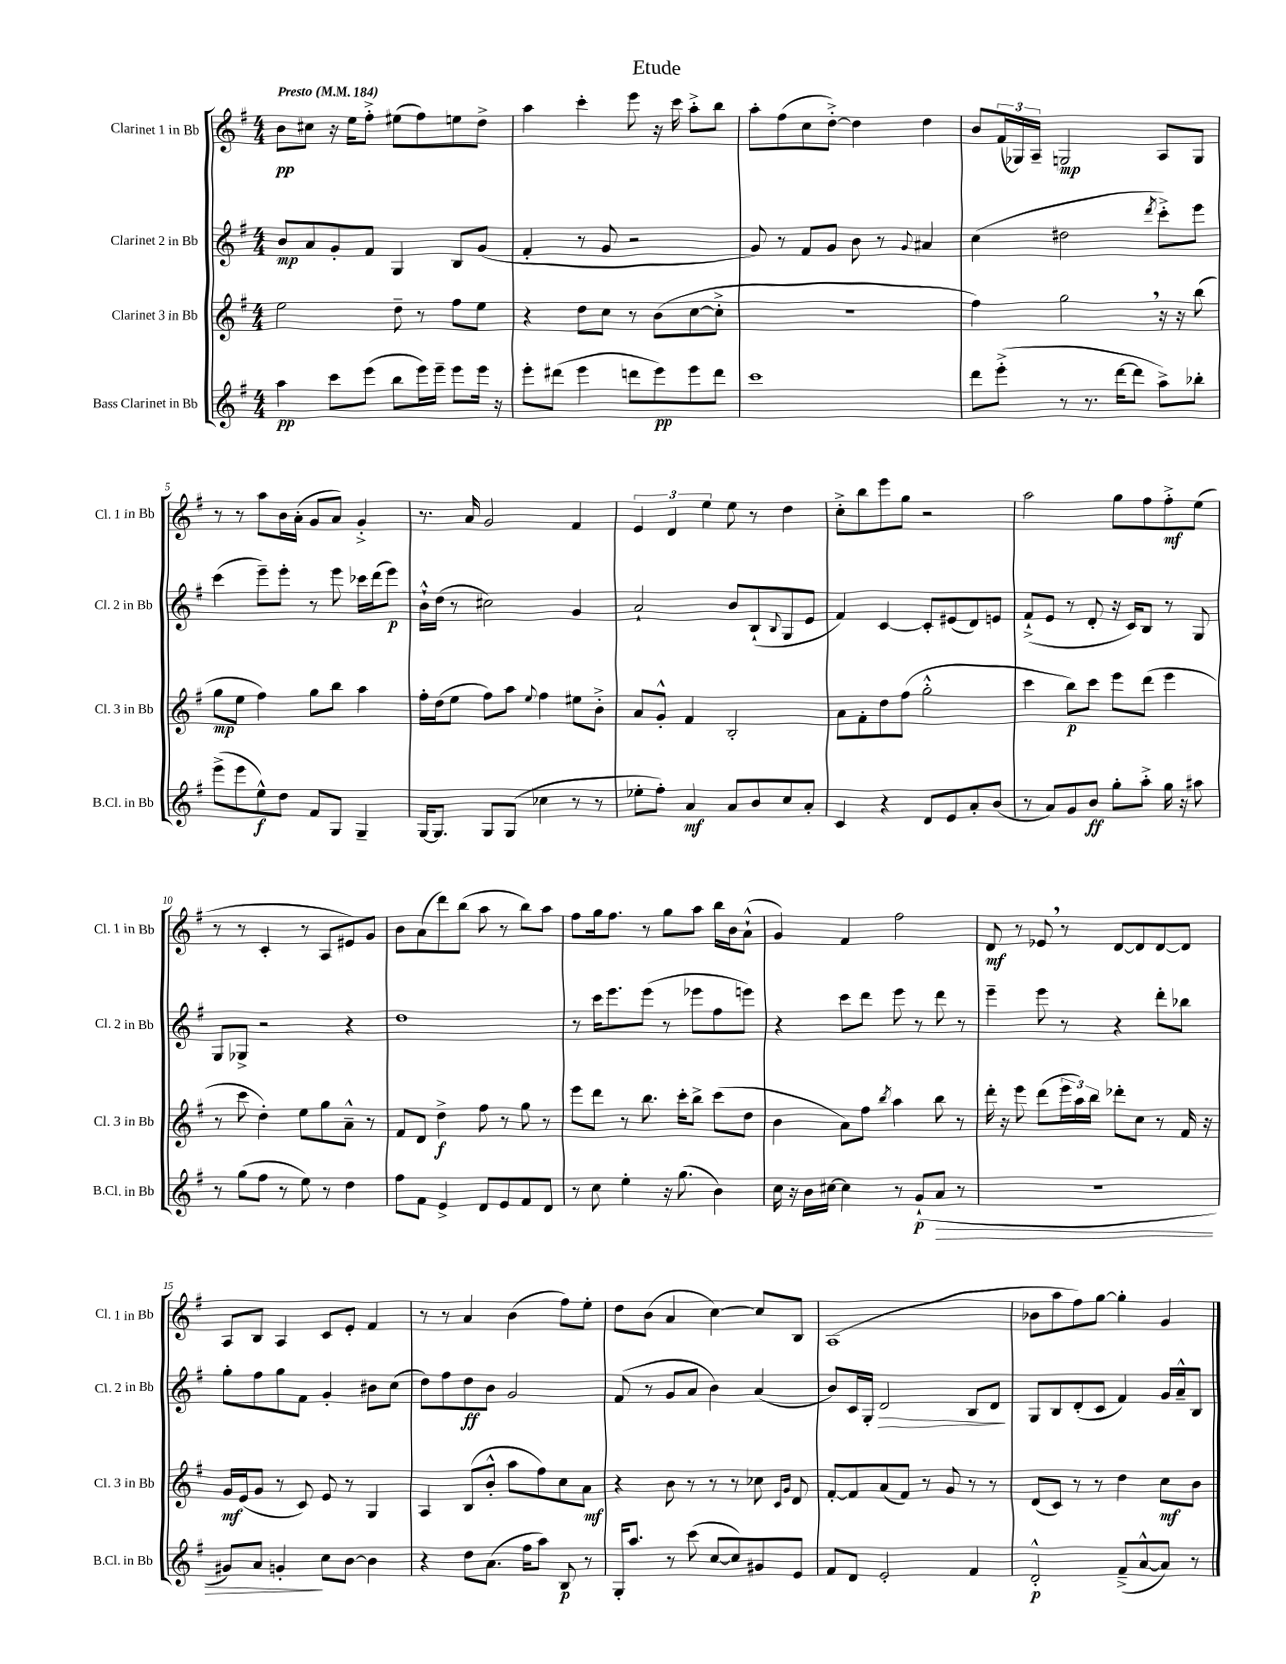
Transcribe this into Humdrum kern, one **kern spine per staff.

**kern	**dynam	**kern	**dynam	**kern	**dynam	**kern	**dynam
*part4	*part4	*part3	*part3	*part2	*part2	*part1	*part1
*staff4	*staff4	*staff3	*staff3	*staff2	*staff2	*staff1	*staff1
*I"Bass Clarinet in Bb	*	*I"Clarinet 3 in Bb	*	*I"Clarinet 2 in Bb	*	*I"Clarinet 1 in Bb	*
*I'B.Cl. in Bb	*	*I'Cl. 3 in Bb	*	*I'Cl. 2 in Bb	*	*I'Cl. 1 in Bb	*
*clefG2	*	*clefG2	*	*clefG2	*	*clefG2	*
*k[f#]	*	*k[f#]	*	*k[f#]	*	*k[f#]	*
*M4/4	*	*M4/4	*	*M4/4	*	*M4/4	*
*MM184	*	*MM184	*	*MM184	*	*MM184	*
=1	=1	=1	=1	=1	=1	=1	=1
!	!	!	!	!	!	!LO:TX:a:B:t=Presto	!
4aa\	pp	2ee\	.	8b/L	mp	8b\L	pp
.	.	.	.	8a/	.	8cc#X\J	.
8ccc\L	.	.	.	8g'/	.	16r	.
.	.	.	.	.	.	16ee\KL	.
(8eee\J	.	.	.	8f#/J	.	8ff#'^\J	.
8bb\L	.	8dd~\	.	4G/	.	(8ee#X\L	.
16eee\L)	.	8r	.	.	.	8ff#\)	.
16eee~\JJ	.	.	.	.	.	.	.
8eee\L	.	8ff#\L	.	8B/L	.	8een\	.
16eee\Jk	.	8ee\J	.	(8g/J	.	8dd^\J	.
16r	.	.	.	.	.	.	.
=2	=2	=2	=2	=2	=2	=2	=2
8eee'\L	.	4r	.	4f#'/	.	4aa\	.
(8ddd#X\J	.	.	.	.	.	.	.
4eee\	.	8dd\L	.	8r	.	4ccc'\	.
.	.	8cc\J	.	8g/	.	.	.
8dddn\L	.	8r	.	2r	.	8eee\	.
8eee\)	pp	(8b\L	.	.	.	16r	.
.	.	.	.	.	.	16ccc\	.
8eee\	.	[8cc\	.	.	.	8aa'^\L	.
8ddd\J	.	8cc'^\J]	.	.	.	8bb\J	.
=3	=3	=3	=3	=3	=3	=3	=3
1ccc	.	1r	.	8g/)	.	8aa'\L	.
.	.	.	.	8r	.	(8ff#\	.
.	.	.	.	8f#/L	.	8cc\	.
.	.	.	.	8g/J	.	[8dd'^\J)	.
.	.	.	.	8b\	.	4dd\]	.
.	.	.	.	8r	.	.	.
.	.	.	.	8qqg/	.	.	.
.	.	.	.	4a#X/	.	4dd\	.
=4	=4	=4	=4	=4	=4	=4	=4
8ddd\L	.	4ff#\)	.	(4cc\	.	8b/L	.
(8eee'^\J	.	.	.	.	.	(24f#/L	.
.	.	.	.	.	.	24G-X/)	.
.	.	.	.	.	.	24A~/JJ	.
8r	.	2gg,\	.	2dd#X\	.	2Gn/	mp
8.r	.	.	.	.	.	.	.
[16ddd\KL	.	.	.	.	.	.	.
8ddd\J]	.	.	.	.	.	.	.
.	.	.	.	8qddd/	.	.	.
8aa^\L)	.	16r	.	8ccc'^\L)	.	8A/L	.
.	.	16r	.	.	.	.	.
8bb-X'\J	.	(8bb\	.	8eee\J	.	8G/J	.
!!LO:LB:g=z
=5	=5	=5	=5	=5	=5	=5	=5
(8eee^\L	.	8gg\L	mp	(4ccc\	.	8r	.
8eee\	.	8ee\J	.	.	.	8r	.
8ee^^\)	f	4ff#\)	.	8eee~\L)	.	8aa\L	.
8dd\J	.	.	.	8eee'\J	.	16b\L	.
.	.	.	.	.	.	(16a'\JJ	.
8f#/L	.	8gg\L	.	8r	.	8g/L	.
8G/J	.	8bb\J	.	8eee\	.	8a/J)	.
4G~/	.	4aa\	.	16ccc-X\LL	.	4g'^/	.
.	.	.	.	(16ddd\J	.	.	.
.	.	.	.	8eee\J)	p	.	.
=6	=6	=6	=6	=6	=6	=6	=6
[16G/KL	.	16ff#'\LL	.	16b`^^\LL	.	8.r	.
8.G/J]	.	(16dd\J	.	(16dd\JJ	.	.	.
.	.	8ee\J	.	8r	.	.	.
.	.	.	.	.	.	16a/	.
8G/L	.	8ff#\L)	.	2cc#X\)	.	2g/	.
(8G/J	.	8aa\J	.	.	.	.	.
.	.	8qqee/	.	.	.	.	.
4cc-X\	.	4ff#\	.	.	.	.	.
8r	.	8ee#X\L	.	4g/	.	4f#/	.
8r	.	8b'^\J	.	.	.	.	.
=7	=7	=7	=7	=7	=7	=7	=7
8ee-X'\L	.	8a/L	.	2a`/	.	6e/	.
8ff#'\J)	.	8g'^^/J	.	.	.	.	.
.	.	.	.	.	.	6d/	.
4a/	mf	4f#/	.	.	.	.	.
.	.	.	.	.	.	6ee\	.
8a/L	.	2B'/	.	8b/L	.	8ee\	.
8b/	.	.	.	(8B`/	.	8r	.
.	.	.	.	8qqB/	.	.	.
8cc/	.	.	.	8G/	.	4dd\	.
8a'/J	.	.	.	8e/J	.	.	.
=8	=8	=8	=8	=8	=8	=8	=8
4c/	.	8a\L	.	4f#/)	.	8cc'^\L	.
.	.	8f#'\	.	.	.	8bb\	.
4r	.	8dd\	.	[4c/	.	8eee\	.
.	.	(8ff#\J	.	.	.	8gg\J	.
8d/L	.	2gg'^^\	.	8c'/L]	.	2r	.
8e/	.	.	.	(8e#X/	.	.	.
8a'/	.	.	.	8d/)	.	.	.
(8b/J	.	.	.	8en/J	.	.	.
=9	=9	=9	=9	=9	=9	=9	=9
8r	.	4ccc\	.	(8f#`^/L	.	2aa\	.
8a/L)	.	.	.	8e/J	.	.	.
8g/	.	8bb\L)	p	8r	.	.	.
8b/J	ff	8ccc\J	.	8d'/	.	.	.
8gg'\L	.	8eee\L	.	16r	.	8gg\L	.
.	.	.	.	16c/KL)	.	.	.
8aa'^\J	.	(8ddd\J	.	8B/J	.	8ff#\	.
16gg\	.	4eee\	.	8r	.	8ff#'^\	mf
16r	.	.	.	.	.	.	.
8aa#X\	.	.	.	8G/	.	(8ee\J	.
!!LO:LB:g=z
=10	=10	=10	=10	=10	=10	=10	=10
8r	.	8r	.	8G/L	.	8r	.
(8gg\L	.	8ccc\	.	8G-X^/J	.	8r	.
8ff#\J	.	4dd'\)	.	2r	.	4c'/	.
8r	.	.	.	.	.	.	.
8ee\)	.	8ee\L	.	.	.	8r	.
8r	.	8gg\	.	.	.	8A/L	.
4dd\	.	8a~^^\J	.	4r	.	8e#X/)	.
.	.	8r	.	.	.	8g/J	.
=11	=11	=11	=11	=11	=11	=11	=11
8ff#\L	.	8f#/L	.	1dd	.	8b\L	.
8f#\J	.	8d/J	.	.	.	(8a\	.
4e^/	.	4dd^\	f	.	.	8ddd\)	.
.	.	.	.	.	.	(8bb\J	.
8d/L	.	8ff#\	.	.	.	8aa\	.
8e/	.	8r	.	.	.	8r	.
8f#/	.	8gg\	.	.	.	8bb\L)	.
8d/J	.	8r	.	.	.	8aa\J	.
=12	=12	=12	=12	=12	=12	=12	=12
8r	.	8eee\L	.	8r	.	8ff#\L	.
8cc\	.	8ddd\J	.	16ccc\KL	.	16gg\k	.
.	.	.	.	8.eee\	.	8.ff#\J	.
4ee'\	.	8r	.	.	.	.	.
.	.	8.bb\	.	(8eee\J	.	8r	.
16r	.	.	.	8r	.	8gg\L	.
(8.gg\	.	16ccc'\KL	.	.	.	.	.
.	.	8bb^\J	.	8eee-X\L	.	8aa\J	.
4b\)	.	(8ccc\L	.	8ff#\	.	16bb\LL	.
.	.	.	.	.	.	16b\J	.
.	.	8dd\J	.	8eeen\J)	.	(8a`^^\J	.
=13	=13	=13	=13	=13	=13	=13	=13
16cc\	.	4b\	.	4r	.	4g/)	.
16r	.	.	.	.	.	.	.
16b\LL	.	.	.	.	.	.	.
[16cc#X\JJ	.	.	.	.	.	.	.
4cc#\]	.	8a\L)	.	8ccc\L	.	4f#/	.
.	.	8ff#\J	.	8ddd\J	.	.	.
.	.	8qbb/	.	.	.	.	.
8r	.	4aa\	.	8eee\	.	2ff#\	.
(8g`/L	p	.	.	8r	.	.	.
!	!LO:HP:b	!	!	!	!	!	!
8a/J	>	8bb\	.	8ddd\	.	.	.
8r	.	8r	.	8r	.	.	.
=14	=14	=14	=14	=14	=14	=14	=14
1r	.	16ddd'\	.	4eee~\	.	8d/	mf
.	.	16r	.	.	.	.	.
.	.	8eee\	.	.	.	8r	.
.	.	(8ddd\L	.	8eee\	.	8e-X,/	.
.	.	24eee\L	.	8r	.	8r	.
.	.	24aa\)	.	.	.	.	.
.	.	24bb\JJ	.	.	.	.	.
.	.	8ddd-X'\L	.	4r	.	[8d/L	.
.	.	8cc\J	.	.	.	8d/]	.
.	.	8r	.	8ddd'\L	.	[8d/	.
.	.	16f#/	.	8bb-X\J	.	8d/J]	.
.	.	16r	.	.	.	.	.
!!LO:LB:g=z
=15	=15	=15	=15	=15	=15	=15	=15
8g#X/L)	.	16g/LL	mf	8gg'\L	.	8A/L	.
.	.	(16e/J	.	.	.	.	.
8a/J	.	8g/J	.	8ff#\	.	8B/J	.
4gn'/	.	8r	.	8gg\	.	4A/	.
.	.	8c/)	.	8f#\J	.	.	.
8cc\L	]	8e/	.	4g'/	.	8c/L	.
[8b\J	.	8r	.	.	.	8e'/J	.
4b\]	.	4G/	.	8b#X\L	.	4f#/	.
.	.	.	.	(8cc\J	.	.	.
=16	=16	=16	=16	=16	=16	=16	=16
4r	.	4A/	.	8dd\L)	.	8r	.
.	.	.	.	8ff#\	.	8r	.
8dd\L	.	(8B/L	.	8dd\	ff	4a/	.
(8.a\J	.	8b'^^/J	.	8b\J	.	.	.
.	.	8aa\L	.	2g/	.	(4b\	.
16ff#\KL	.	.	.	.	.	.	.
8aa\J)	.	8ff#\)	.	.	.	.	.
8B/	p	8cc\	.	.	.	8ff#\L)	.
8r	.	8a\J	mf	.	.	8ee'\J	.
=17	=17	=17	=17	=17	=17	=17	=17
16G'/KL	.	4r	.	(8f#/	.	8dd\L	.
8.aa/J	.	.	.	.	.	.	.
.	.	.	.	8r	.	(8b\J	.
8r	.	8b\	.	8g/L	.	4a/	.
(8ccc\	.	8r	.	8a/J	.	.	.
[8cc/L	.	8r	.	4b\)	.	[4cc\)	.
8cc/])	.	8r	.	.	.	.	.
8g#X/	.	8cc-X\	.	(4a/	.	8cc/L]	.
.	.	16qqc/LL	.	.	.	.	.
.	.	16qqg/JJ	.	.	.	.	.
8e/J	.	8d/	.	.	.	8B/J	.
=18	=18	=18	=18	=18	=18	=18	=18
8f#/L	.	[8f#'/L	.	8b/L)	.	(1A	.
8d/J	.	8f#/]	.	16c/L	.	.	.
.	.	.	.	16G'/JJ	.	.	.
!	!	!	!	!	!LO:HP:b	!	!
2e'/	.	(8a/	.	2d/	>	.	.
.	.	8f#/J)	.	.	.	.	.
.	.	8r	.	.	.	.	.
.	.	8g/	.	.	.	.	.
4f#/	.	8r	.	8B/L	.	.	.
.	.	8r	.	8d/J	.	.	.
.	.	.	.	.	]	.	.
=19	=19	=19	=19	=19	=19	=19	=19
2d'^^/	p	(8d/L	.	8G/L	.	8b-X\L	.
.	.	8c/J)	.	8B/	.	8aa\	.
.	.	8r	.	(8d'/	.	8ff#\)	.
.	.	8r	.	8c/J	.	[8gg\J	.
(8f#~^/L	.	4dd\	.	4f#/)	.	4gg'\]	.
[8a^^/	.	.	.	.	.	.	.
8a/J])	.	8cc\L	mf	16g/LL	.	4g/	.
.	.	.	.	16a~^^/J	.	.	.
8r	.	8b\J	.	8B/J	.	.	.
==	==	==	==	==	==	==	==
*-	*-	*-	*-	*-	*-	*-	*-
